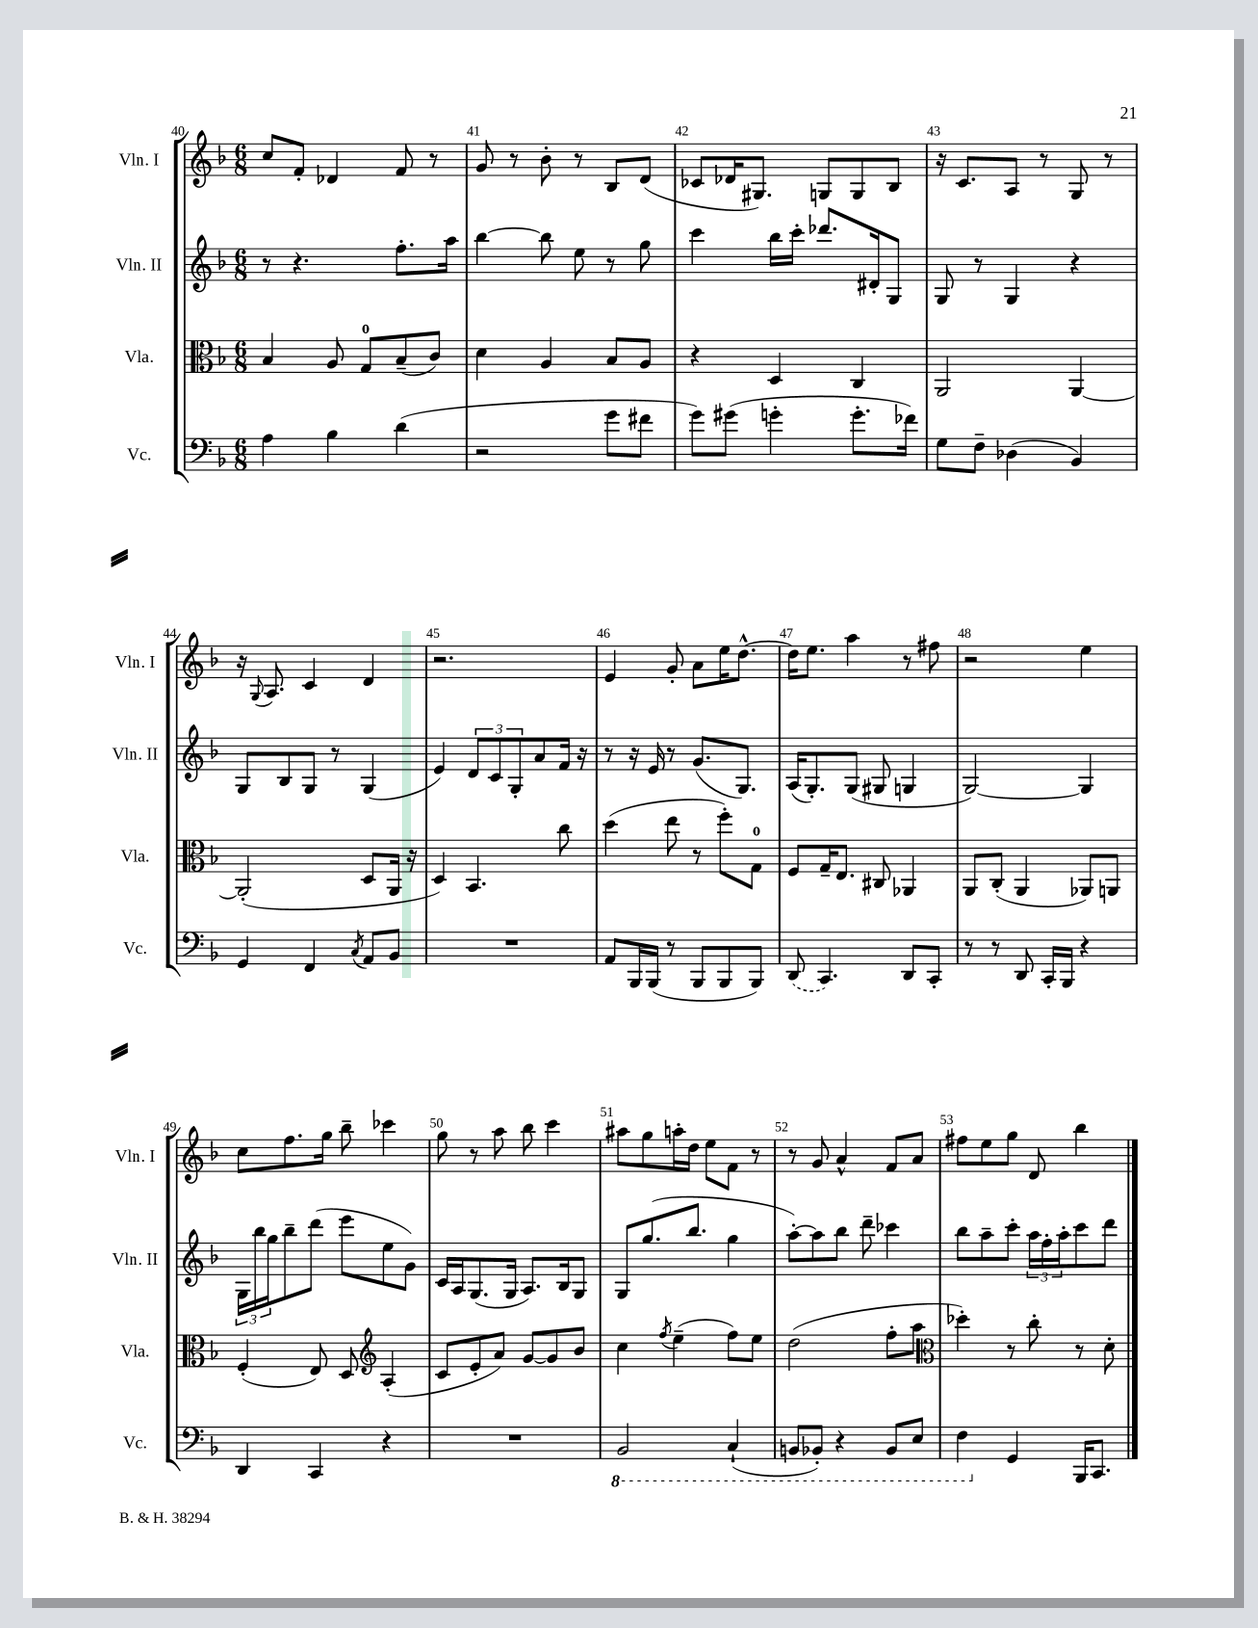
<<
\new StaffGroup <<
\new Staff = "s0" \with { instrumentName = "Vln. I" shortInstrumentName = "Vln. I" } {
    \clef treble \key f \major \numericTimeSignature \time 6/8
    c''8 f'8-. des'4 f'8 r8 |
    g'8 r8 bes'8-. r8 bes8 d'8( |
    ces'8 des'16 gis8.) g8 g8 bes8 |
    r16 c'8. a8 r8 g8 r8 |
    r16 \appoggiatura { g8 } a8. c'4 d'4 |
    r2. |
    e'4 g'8-. a'8 e''16 d''8.~-^ |
    d''16 e''8. a''4 r8 fis''8 |
    r2 e''4 |
    c''8 f''8. g''16 bes''8-- ces'''4 |
    g''8 r8 a''8 bes''8 c'''4 |
    ais''8 g''8 a''16-. d''16 e''8 f'8 r8 |
    r8 g'8 a'4-^ f'8 a'8 |
    fis''8 e''8 g''8 d'8 bes''4 \bar "|." |
}
\new Staff = "s1" \with { instrumentName = "Vln. II" shortInstrumentName = "Vln. II" } {
    \clef treble \key f \major \numericTimeSignature \time 6/8
    r8 r4. f''8.-. a''16 |
    bes''4~ bes''8 e''8 r8 g''8 |
    c'''4 bes''16 c'''16-. des'''8. dis'16-. g8 |
    g8 r8 g4 r4 |
    g8 bes8 g8 r8 g4( |
    e'4) \tuplet 3/2 { d'8 c'8 g8-. } a'8 f'16 r16 |
    r8 r16 e'16 r8 g'8.( g8.) |
    a16( g8.-.) g8( gis8 g4 |
    g2~) g4 |
    \tuplet 3/2 { g16 bes''16 g''16 } bes''8-- d'''8( e'''8 e''8 g'8) |
    c'16 a16 g8.( g16 a8.) bes16 g8 |
    g8 g''8.( bes''8. g''4 |
    a''8~-.) a''8 bes''8 d'''8-- ces'''4 |
    bes''8 a''8-- c'''8-. \tuplet 3/2 { a''16 f''16-. a''16-. } c'''8 d'''8 \bar "|." |
}
\new Staff = "s2" \with { instrumentName = "Vla." shortInstrumentName = "Vla." } {
    \clef alto \key f \major \numericTimeSignature \time 6/8
    bes4 a8 g8-0 bes8--( c'8) |
    d'4 a4 bes8 a8 |
    r4 d4 c4 |
    a,2 a,4~ |
    a,2-.( d8 a,16 r16 |
    d4) bes,4. c''8 |
    d''4( e''8 r8 f''8-.) g8-0 |
    f8 g16-- e8. cis8 aes,4 |
    a,8 c8-.( a,4 aes,8) a,8 |
    f4-.( e8) d8 \clef treble a4-.( |
    c'8 e'8-. a'8) g'8~ g'8 bes'8 |
    c''4 \acciaccatura { f''8 } e''4--( f''8) e''8 |
    d''2( f''8-. a''8 |
    \clef alto des''4-.) r8 c''8-. r8 d'8-. \bar "|." |
}
\new Staff = "s3" \with { instrumentName = "Vc." shortInstrumentName = "Vc." } {
    \clef bass \key f \major \numericTimeSignature \time 6/8
    a4 bes4 d'4( |
    r2 g'8 fis'8 |
    g'8) gis'8( g'4-. g'8.-. fes'16) |
    g8 f8-- des4( bes,4) |
    g,4 f,4 \acciaccatura { c8 } a,8 bes,8 |
    R2. |
    a,8 bes,,16 bes,,16( r8 bes,,8 bes,,8 bes,,8) |
    \once \slurDashed d,8( c,4.) d,8 c,8-. |
    r8 r8 d,8 c,16-. bes,,16 r4 |
    d,4 c,4 r4 |
    R2. |
    \ottava #-1 bes,,2 c,4-!( |
    b,,8 bes,,8-.) r4 bes,,8 e,8 |
    f,4 \ottava #0 g,4 bes,,16 c,8. \bar "|." |
}
>>
>>
\layout { \context { \Score currentBarNumber = #40 \override BarNumber.break-visibility = ##(#f #t #t) barNumberVisibility = #all-bar-numbers-visible } }
